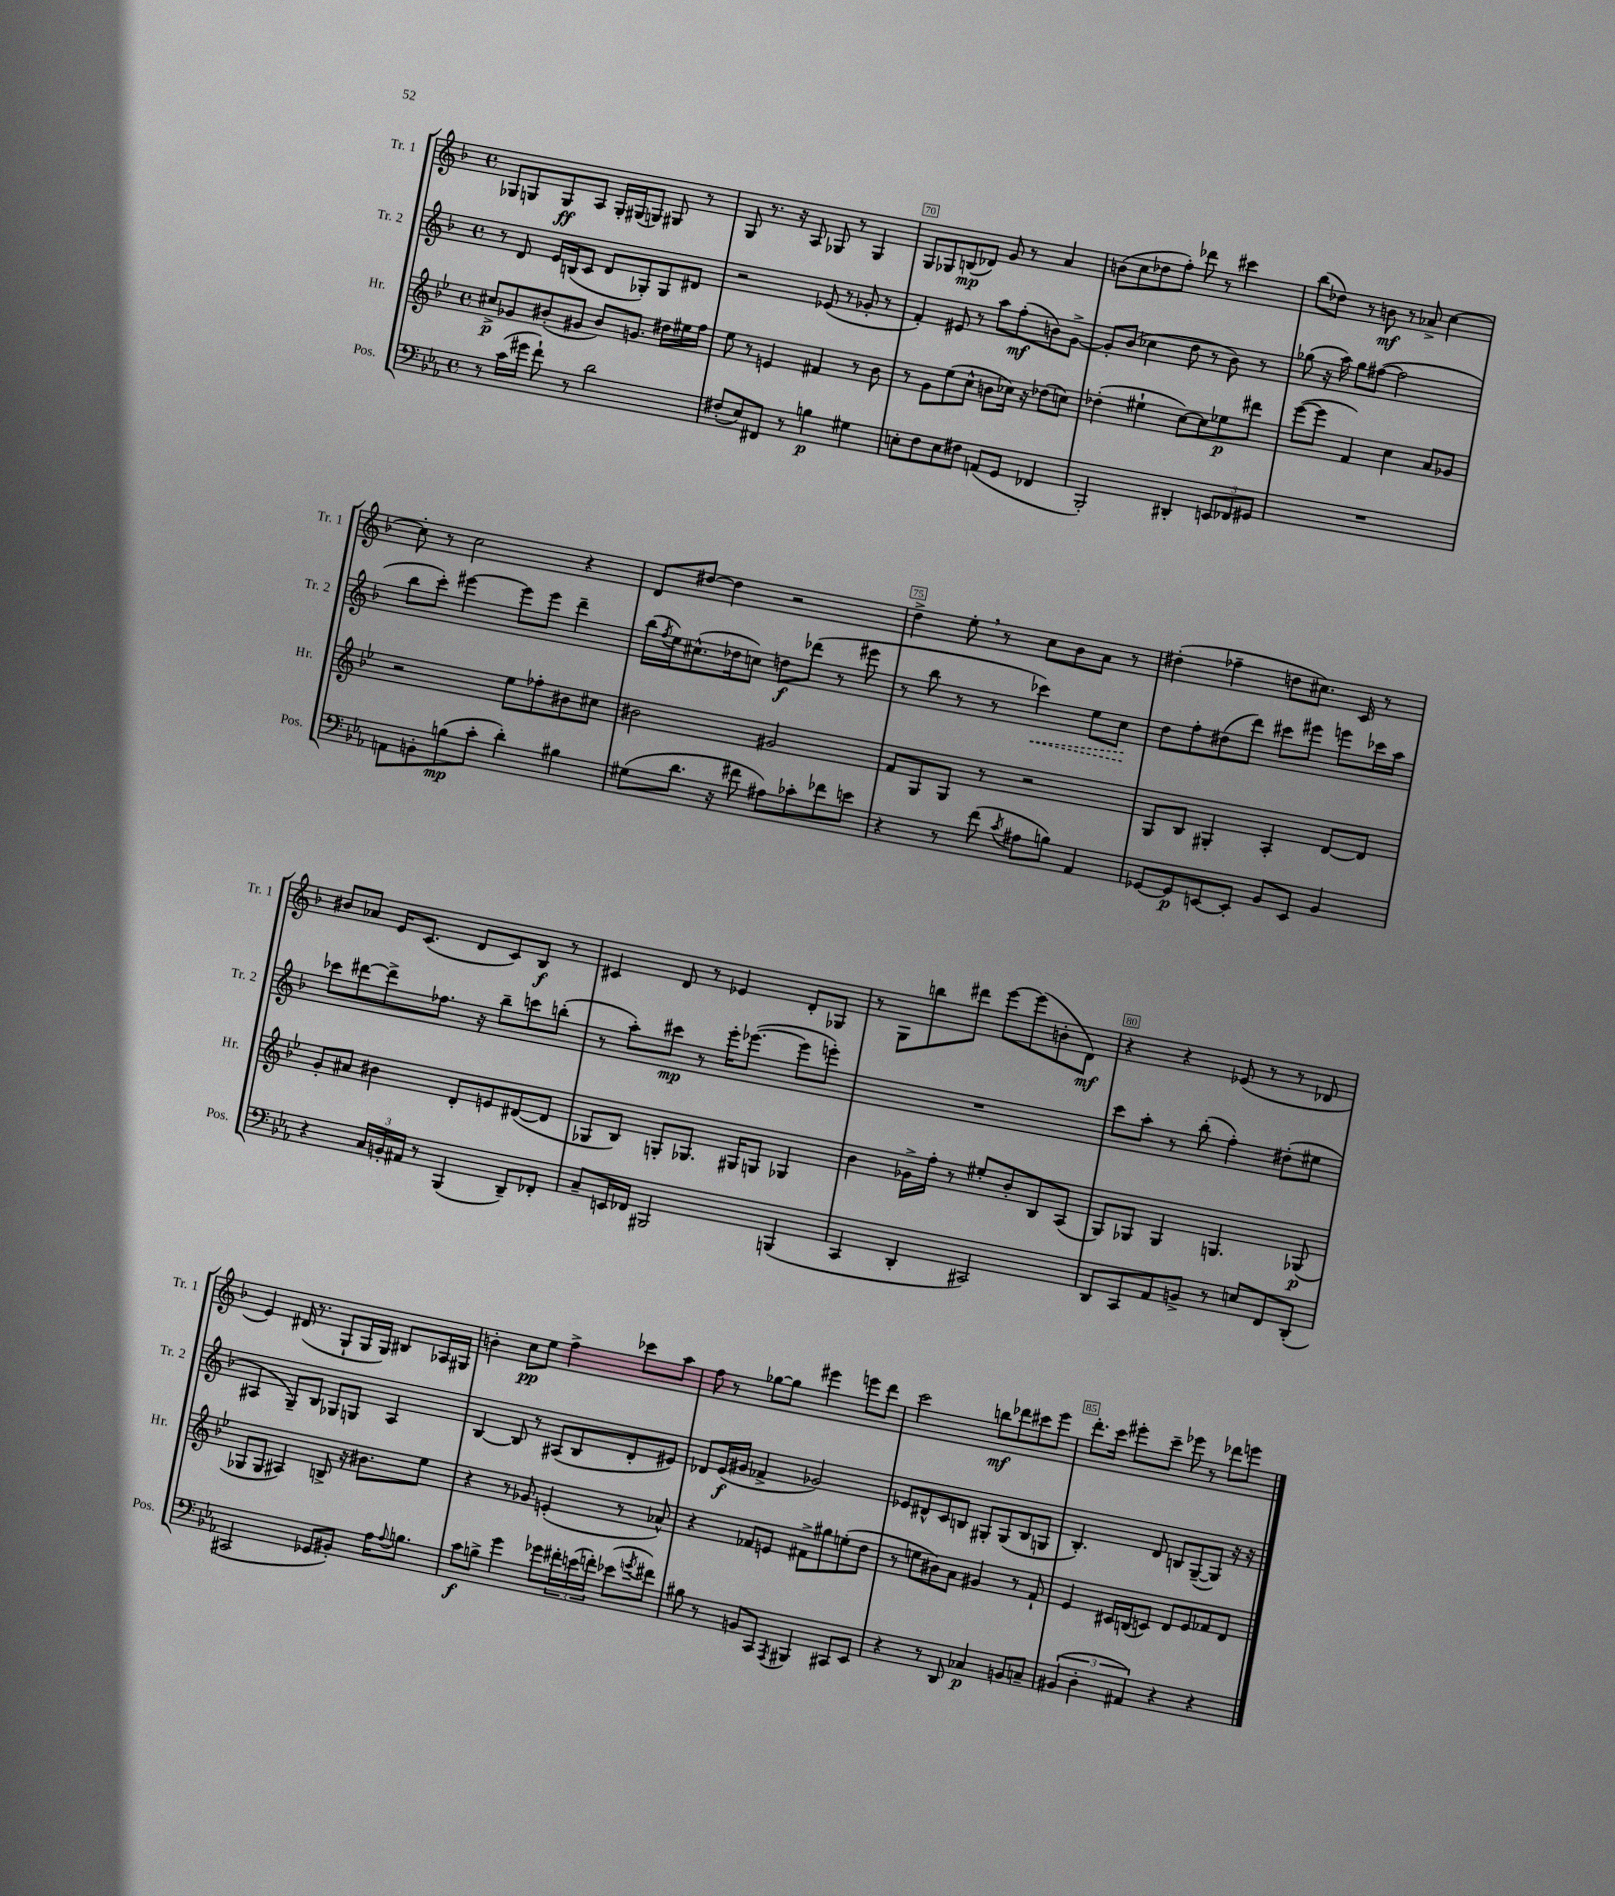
<<
\new StaffGroup <<
\new Staff = "s0" \with { instrumentName = "Tr. 1" shortInstrumentName = "Tr. 1" } {
    \clef treble \key f \major \defaultTimeSignature \time 4/4
    ges8 g8 g8\ff a8 g16-. gis16( g8) gis8 r8 |
    g8 r8. r16 a8 ges8 r8 ges4 |
    g8 ges8 b8\mp( des'8) g'8 r8 a'4 |
    b'8( c''8 des''8 f''8-.) des'''8 r8 cis'''4 |
    bes''8( des''8) r8 b'8\mf r8 aes'8-> c''4~ |
    c''8-. r8 c''2 r4 |
    d'8 dis''8~ dis''4 r2 |
    d''4-> e''8-. \breathe r8 c''8 bes'8 a'8 r8 |
    dis''4-.( fes''4-- d''8 cis''8.) c'16 r8 |
    bis'8 aes'8 e'16 c'8.( d'8 c'8) bes8\f r8 |
    cis'4 d'8 r8 ees'4 d'8-. ges8 |
    r8 g8 b''8 dis'''8 e'''8~ e'''8( b'8-. d'8\mf) |
    r4 r4 ees'8( r8 r8 des'8 |
    e'4) dis'16( r8. g8-! g16 g16) bis8 aes16 gis16 |
    b'4-. c''8\pp e''8 f''4-> ces'''8 a''8 |
    f''8 r8 ges''8~ ges''8 eis'''4 e'''8 d'''8 |
    c'''2 b''8\mf des'''8 cis'''8 e'''8 |
    d'''8.-. c'''16 eis'''8-. c'''8-- ees'''8 r8 des'''8 e'''8 \bar "|." |
}
\new Staff = "s1" \with { instrumentName = "Tr. 2" shortInstrumentName = "Tr. 2" } {
    \clef treble \key f \major \defaultTimeSignature \time 4/4
    r8 d'8 e'16 b16( c'8 d'8 ges8-.) ges8 dis'8 |
    r2 ees'8( r8 ges'8-. r8 |
    f'4-.) eis'8 r8 a''8 f''8-.\mf( b'8) g'8~-> |
    g'8-. bes'8( ces''4 d''8 r8 bes'8) r8 |
    ges''8( r16 a''16) ges''8 fis''8~( fis''2 |
    bes''8 c'''8-.) eis'''4~ eis'''8 eis'''8 d'''4-- |
    bes''16( \acciaccatura { f''8 } e''16) cis''8.-^( des''16 c''8) d''8\f des'''8( r8 eis'''8 |
    r8 bes''8 r8 r8 \once \override Hairpin.style = #'dashed-line ces'''4\<) e''8 c''8\! |
    d''8 f''8-. dis''8( d'''8) cis'''8 eis'''8 e'''8 ces'''16 a''16 |
    ces'''8 dis'''8~ dis'''8-> fes''8. r16 bes''8-- c'''8 b''8-.( |
    r8 a''8-.) cis'''8\mp r8 e'''16-. ees'''8.~( ees'''8 e'''8-.) |
    R1 |
    c'''8 a''8-. r8 bes''8-.( f''4-.) dis''8-.( eis''8 |
    ais4 g8--) bes8 ges8 g8 ais4 |
    bes4~ bes8 r8 ais8( bes8 d'8-. eis'8) |
    des'8 e'16\f( gis'16 fes'4-> ges'2) |
    ees'8 dis'8-^ c'8 b8 gis8-. gis8( b8 g8 |
    bes4.-.) d'8 b8 g8~--( g8) r16 r16 \bar "|." |
}
\new Staff = "s2" \with { instrumentName = "Hr." shortInstrumentName = "Hr." } {
    \clef treble \key bes \major \defaultTimeSignature \time 4/4
    cis''8->\p ges'8 bis'8-.( gis'8 bis'8) g'8. dis''16 eis''16 f''16 |
    ees''8 r8 e'4 fis'4 r8 bes'8 |
    r8 g'8 ees''8( c''8-^ b'8 ces''16) r16 des''8( c''8) |
    des''4-.( eis''4-! c''8~) c''8 ees''8\p dis'''8 |
    ees'''8~( ees'''8 f'4) c''4 a'8 ges'8 |
    r2 ees''8 fes''8-. bis'8 cis''8 |
    bis'2 gis'2 |
    f'8 g8 g8 r8 r2 |
    g8 bes8 gis4-. a4-. d'8~ d'8 |
    g'8-. ais'8 bis'4 d'8-. e'8 dis'8~( dis'8 |
    ges8 bes8) g8-. ges8. gis16 g8 ges4 |
    bes'4 ges'16-> f''16-. r8 eis''8-. bes'8-. bes8 a8( |
    g8) ges8 ges4 g4. ges8\p( |
    ges8 ges8 ais4) b8-> r16 bis'8. ees''8 |
    r4 r8 ges'8 e'4-.( r8 aes'8-^) |
    r4 fes'8 e'8 fis'8-> gis''8 e''8-.( d''8 |
    r8 e''8 bis'8) a'8 gis'4 r8 f'8-! |
    ees'4 cis'16 b16( c'8) d'8 ees'8 fes'8 d'8 \bar "|." |
}
\new Staff = "s3" \with { instrumentName = "Pos." shortInstrumentName = "Pos." } {
    \clef bass \key ees \major \defaultTimeSignature \time 4/4
    r8 c'16( gis'16 f'8-!) r8 d'2 |
    fis8-.( ees8) fis,8 r8 b4\p gis4 |
    e8-. f8 e8 fis8 a,8( g,8 fes,4 |
    bes,,2-.) dis,4-. \tuplet 3/2 { e,8 fes,8 gis,8 } |
    R1 |
    a,8 b,8-. b8\mp( c'8-. d'4-.) bis4 |
    gis8( d'8. r16 fis'8 ais8) ces'8-. fes'8 e'8 |
    r4 r8 f'8( \acciaccatura { c'8 } ais8 b8) aes,4 |
    ges,8~ ges,8\p e,8~ e,8-. bes,8 e,8 bes,4 |
    r4 \tuplet 3/2 { c16 b,16-. ais,16 } r8 bes,,4( d,8--) fes,8-. |
    c8-- e,16 fes,16 bis,,2 b,,4( |
    c,4 d,4-. cis,2) |
    d,8 c,8 aes,8 b,8-> r8 e8 f,8 d,8-.( |
    cis,2 ges,8 bis,8-.) aes16 \appoggiatura { aes8 } b8. |
    c'8\f b8-> g'4 ges'8 \tuplet 3/2 { fis'16-. e'16( f'16-.) } ees'8( \acciaccatura { g'8 } fis'8) |
    bis8 r8 b,8 c,8 \acciaccatura { aes,,8 } bis,,4 cis,8 ees,8 |
    r4 r8 d,8 ces4\p b,8 c8-- |
    \tuplet 3/2 { bis,4( d4-. ais,4) } r4 r4 \bar "|." |
}
>>
>>
\layout { \context { \Score currentBarNumber = #68 \override BarNumber.break-visibility = ##(#f #t #t) barNumberVisibility = #(every-nth-bar-number-visible 5) \override BarNumber.stencil = #(make-stencil-boxer 0.1 0.3 ly:text-interface::print) } }
